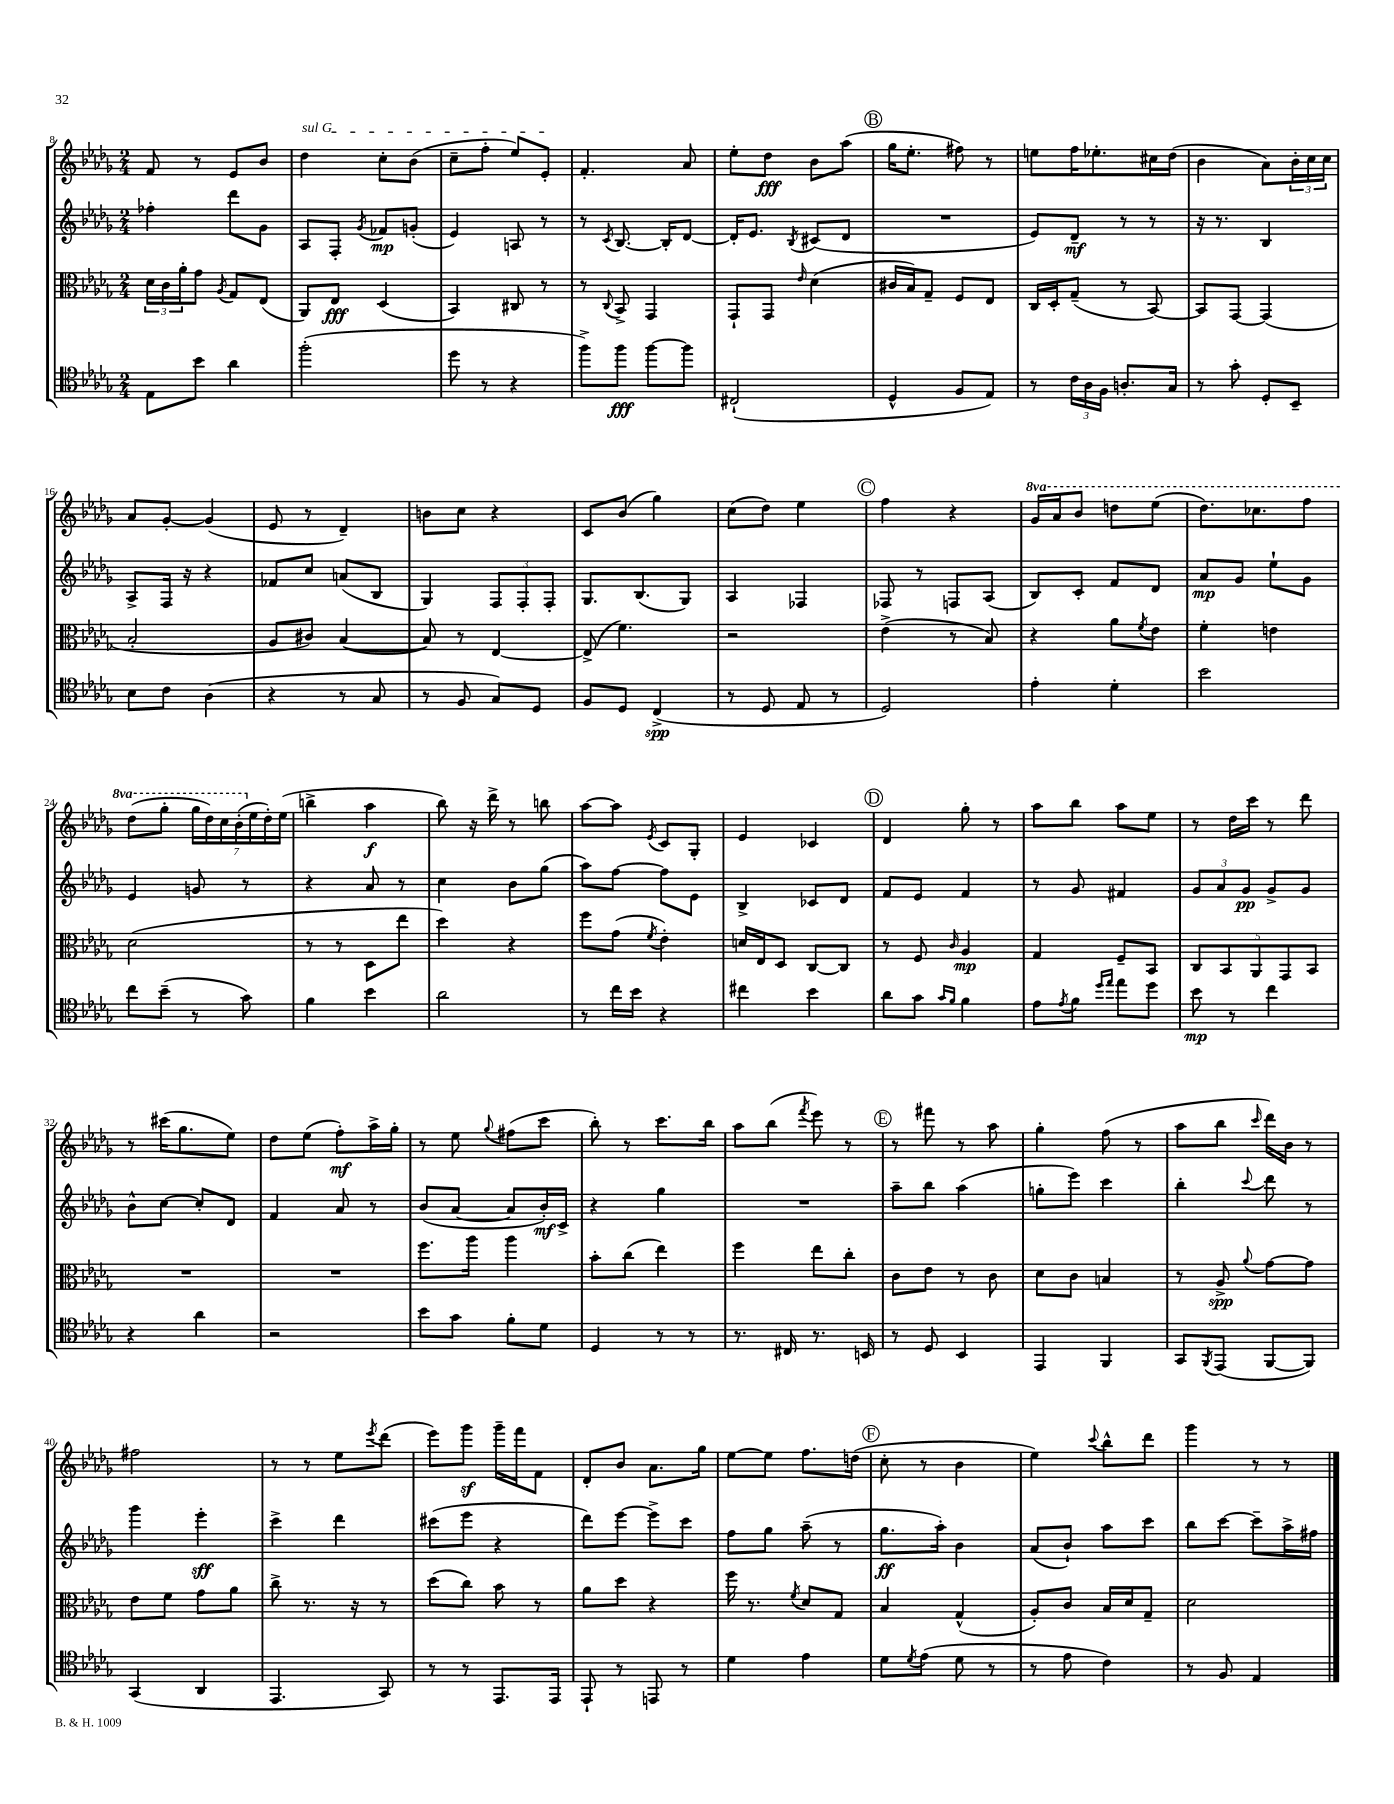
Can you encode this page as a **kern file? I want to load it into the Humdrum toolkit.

**kern	**dynam	**kern	**dynam	**kern	**dynam	**kern	**dynam
*part4	*part4	*part3	*part3	*part2	*part2	*part1	*part1
*staff4	*staff4	*staff3	*staff3	*staff2	*staff2	*staff1	*staff1
*clefC4	*	*clefC3	*	*clefG2	*	*clefG2	*
*k[b-e-a-d-g-]	*	*k[b-e-a-d-g-]	*	*k[b-e-a-d-g-]	*	*k[b-e-a-d-g-]	*
*M2/4	*	*M2/4	*	*M2/4	*	*M2/4	*
=8	=8	=8	=8	=8	=8	=8	=8
8E-\L	.	24d-\LL	.	4ff-X'\	.	8f/	.
.	.	24c\	.	.	.	.	.
.	.	24a-'\J	.	.	.	.	.
8b-\J	.	8g-\J	.	.	.	8r	.
.	.	8qA-/	.	.	.	.	.
4a-\	.	8G-/L	.	8ddd-\L	.	8e-/L	.
.	.	(8E-/J	.	8g-\J	.	8b-/J	.
=9	=9	=9	=9	=9	=9	=9	=9
!	!	!	!	!	!	!LO:TX:a:i:t=sul G	!
(2ff'\	.	8AA-/L)	.	8A-/L	.	4dd-\	.
.	.	8E-/J	fff	8F'/J	.	.	.
.	.	.	.	8qg-/	.	.	.
.	.	(4D-/	.	8f-X/L	mp	8cc'\L	.
.	.	.	.	(8gn'/J	.	(8b-\J	.
=10	=10	=10	=10	=10	=10	=10	=10
8dd-\	.	4BB-/)	.	4e-/)	.	8cc~\L	.
8r	.	.	.	.	.	8ff'\J	.
4r	.	8C#X/	.	8An/	.	8ee-/L)	.
.	.	8r	.	8r	.	8e-'/J	.
=11	=11	=11	=11	=11	=11	=11	=11
8ff^\L)	.	8r	.	8r	.	4.f'/	.
.	.	8qqC/	.	8qc/	.	.	.
8ff\J	fff	8BB-^/	.	[8.B-/	.	.	.
[8ff\L	.	4GG-/	.	.	.	.	.
.	.	.	.	16B-'/KL]	.	.	.
8ff\J]	.	.	.	[8d-/J	.	8a-/	.
=12	=12	=12	=12	=12	=12	=12	=12
(2C#X`/	.	8GG-`/L	.	16d-'/KL]	.	8ee-'\L	.
.	.	.	.	8.e-/J	.	.	.
.	.	8GG-/J	.	.	.	8dd-\J	fff
.	.	16qqe-/	.	8qB-/	.	.	.
.	.	(4d-\	.	(8c#X/L	.	8b-\L	.
.	.	.	.	8d-/J	.	(8aa-\J	.
!!LO:REH:place=s1:t=B
=13	=13	=13	=13	=13	=13	=13	=13
4D-^^/	.	16c#X/LL	.	2r	.	16gg-\KL	.
.	.	16B-/J)	.	.	.	8.ee-'\J	.
.	.	8G-~/J	.	.	.	.	.
8F/L	.	8F/L	.	.	.	8ff#X\)	.
8E-/J)	.	8E-/J	.	.	.	8r	.
=14	=14	=14	=14	=14	=14	=14	=14
8r	.	16C/LL	.	8e-/L)	.	8een\L	.
.	.	16D-'/J	.	.	.	.	.
24c\LL	.	(8G-~/J	.	8d-~/J	mf	16ff\K	.
24A-\	.	.	.	.	.	.	.
.	.	.	.	.	.	8.ee-X'\	.
24F\JJ	.	.	.	.	.	.	.
8.An'/L	.	8r	.	8r	.	.	.
.	.	[8BB-/)	.	8r	.	16cc#X\L	.
16G-/Jk	.	.	.	.	.	(16dd-\JJ	.
=15	=15	=15	=15	=15	=15	=15	=15
8r	.	8BB-/L]	.	16r	.	4b-\	.
.	.	.	.	8.r	.	.	.
8g-'\	.	[8GG-/J	.	.	.	.	.
8D-'/L	.	(4GG-/]	.	4B-/	.	8a-\L)	.
8BB-~/J	.	.	.	.	.	24b-'\L	.
.	.	.	.	.	.	24cc\	.
.	.	.	.	.	.	24cc\JJ	.
!!LO:LB:g=z
=16	=16	=16	=16	=16	=16	=16	=16
8B-\L	.	2B-'/	.	8A-^/L	.	8a-/L	.
8c\J	.	.	.	16F/Jk	.	[8g-'/J	.
.	.	.	.	16r	.	.	.
(4A-\	.	.	.	4r	.	(4g-/]	.
=17	=17	=17	=17	=17	=17	=17	=17
4r	.	8A-/L	.	8f-X/L	.	8e-/	.
.	.	8c#X/J)	.	8cc/J	.	8r	.
8r	.	([4B-/	.	(8an/L	.	4d-~/)	.
8G-/	.	.	.	8B-/J	.	.	.
=18	=18	=18	=18	=18	=18	=18	=18
8r	.	8B-/])	.	4G-/)	.	8bn\L	.
8F/	.	8r	.	.	.	8cc\J	.
8G-/L)	.	[4E-/	.	12F/L	.	4r	.
.	.	.	.	12F'/	.	.	.
8D-/J	.	.	.	.	.	.	.
.	.	.	.	12F'/J	.	.	.
=19	=19	=19	=19	=19	=19	=19	=19
8F/L	.	(8E-^/]	.	8.G-/L	.	8c/L	.
8D-/J	.	4.f\)	.	.	.	(8b-/J	.
.	.	.	.	(8.B-/	.	.	.
(4C^/	spp	.	.	.	.	4gg-\)	.
.	.	.	.	8G-/J)	.	.	.
=20	=20	=20	=20	=20	=20	=20	=20
8r	.	2r	.	4A-/	.	(8cc\L	.
8D-/	.	.	.	.	.	8dd-\J)	.
8E-/	.	.	.	4F-X/	.	4ee-\	.
8r	.	.	.	.	.	.	.
!!LO:REH:place=s1:t=C
=21	=21	=21	=21	=21	=21	=21	=21
2D-/)	.	(4e-^\	.	8F-X/	.	4ff\	.
.	.	.	.	8r	.	.	.
.	.	8r	.	8Fn/L	.	4r	.
.	.	8B-/)	.	(8A-/J	.	.	.
=22	=22	=22	=22	=22	=22	=22	=22
*	*	*	*	*	*	*8va	*
4e-'\	.	4r	.	8B-/L)	.	16gg-/LL	.
.	.	.	.	.	.	16aa-/J	.
.	.	.	.	8c'/J	.	8bb-/J	.
4d-'\	.	8a-\L	.	8f/L	.	8dddn\L	.
.	.	8qf/	.	.	.	.	.
.	.	8e-\J	.	8d-/J	.	(8eee-\J	.
=23	=23	=23	=23	=23	=23	=23	=23
2b-\	.	4f'\	.	8a-/L	mp	8.ddd-\L)	.
.	.	.	.	8g-/J	.	.	.
.	.	.	.	.	.	8.ccc-X\	.
.	.	4en\	.	8ee-`\L	.	.	.
.	.	.	.	8g-\J	.	8fff\J	.
!!LO:LB:g=z
=24	=24	=24	=24	=24	=24	=24	=24
8cc\L	.	(2d-\	.	4e-/	.	(8ddd-\L	.
(8b-~\J	.	.	.	.	.	8ggg-'\J	.
8r	.	.	.	8gn/	.	28ggg-\LL	.
.	.	.	.	.	.	28ddd-\)	.
.	.	.	.	.	.	28ccc\	.
.	.	.	.	.	.	(28bb-'\	.
8g-\)	.	.	.	8r	.	.	.
*	*	*	*	*	*	*X8va	*
.	.	.	.	.	.	28ee-\	.
.	.	.	.	.	.	28dd-'\)	.
.	.	.	.	.	.	(28ee-\JJ	.
=25	=25	=25	=25	=25	=25	=25	=25
4f\	.	8r	.	4r	.	4bbn^\	.
.	.	8r	.	.	.	.	.
4b-\	.	8D-\L	.	8a-/	.	4aa-\	f
.	.	8ee-\J	.	8r	.	.	.
=26	=26	=26	=26	=26	=26	=26	=26
2a-\	.	4dd-\)	.	4cc\	.	8bb-\)	.
.	.	.	.	.	.	16r	.
.	.	.	.	.	.	16ddd-^\	.
.	.	4r	.	8b-\L	.	8r	.
.	.	.	.	(8gg-\J	.	8bbn\	.
=27	=27	=27	=27	=27	=27	=27	=27
8r	.	8ff\L	.	8aa-\L)	.	[8aa-\L	.
16cc\LL	.	(8g-\J	.	[8ff\J	.	8aa-\J]	.
16b-\JJ	.	.	.	.	.	.	.
.	.	8qf/	.	.	.	8qe-/	.
4r	.	4e-'\)	.	8ff\L]	.	8c/L	.
.	.	.	.	8e-\J	.	8G-'/J	.
=28	=28	=28	=28	=28	=28	=28	=28
4cc#X\	.	16dn/LL	.	4B-^/	.	4e-/	.
.	.	16E-/J	.	.	.	.	.
.	.	8D-/J	.	.	.	.	.
4b-\	.	[8C/L	.	8c-X/L	.	4c-X/	.
.	.	8C/J]	.	8d-/J	.	.	.
!!LO:REH:place=s1:t=D
=29	=29	=29	=29	=29	=29	=29	=29
8a-\L	.	8r	.	8f/L	.	4d-/	.
8g-\J	.	8F/	.	8e-/J	.	.	.
16qqg-/LL	.	.	.	.	.	.	.
16qqf/JJ	.	16qqc/	.	.	.	.	.
4f\	.	4A-/	mp	4f/	.	8gg-'\	.
.	.	.	.	.	.	8r	.
=30	=30	=30	=30	=30	=30	=30	=30
8e-\L	.	4G-/	.	8r	.	8aa-\L	.
8qe-/	.	.	.	.	.	.	.
8f\J	.	.	.	8g-/	.	8bb-\J	.
16qqdd-/LL	.	.	.	.	.	.	.
16qqee-/JJ	.	.	.	.	.	.	.
8ee-\L	.	8F~/L	.	4f#X/	.	8aa-\L	.
8dd-\J	.	8BB-/J	.	.	.	8ee-\J	.
=31	=31	=31	=31	=31	=31	=31	=31
8b-\	mp	10C/L	.	12g-/L	.	8r	.
.	.	.	.	12a-/	.	.	.
.	.	10BB-/	.	.	.	.	.
8r	.	.	.	.	.	16dd-\LL	.
.	.	.	.	12g-/J	pp	.	.
.	.	.	.	.	.	16ccc\JJ	.
.	.	10AA-/	.	.	.	.	.
4cc\	.	.	.	8g-^/L	.	8r	.
.	.	10GG-/	.	.	.	.	.
.	.	.	.	8g-/J	.	8ddd-\	.
.	.	10BB-/J	.	.	.	.	.
!!LO:LB:g=z
=32	=32	=32	=32	=32	=32	=32	=32
4r	.	2r	.	8b-^^\L	.	8r	.
.	.	.	.	[8cc\J	.	(16ccc#X\KL	.
.	.	.	.	.	.	8.gg-\	.
4a-\	.	.	.	8cc'/L]	.	.	.
.	.	.	.	8d-/J	.	8ee-\J)	.
=33	=33	=33	=33	=33	=33	=33	=33
2r	.	2r	.	4f/	.	8dd-\L	.
.	.	.	.	.	.	(8ee-\J	.
.	.	.	.	8a-/	.	8ff'\L)	mf
.	.	.	.	8r	.	16aa-^\L	.
.	.	.	.	.	.	16gg-'\JJ	.
=34	=34	=34	=34	=34	=34	=34	=34
8b-\L	.	8.ff\L	.	(8b-/L	.	8r	.
8g-\J	.	.	.	[8a-/J	.	8ee-\	.
.	.	16aa-\Jk	.	.	.	.	.
.	.	.	.	.	.	8qqgg-/	.
8f'\L	.	4aa-\	.	8a-/L]	.	(8ff#X\L	.
8d-\J	.	.	.	16b-'/L)	mf	8ccc\J	.
.	.	.	.	16c^/JJ	.	.	.
=35	=35	=35	=35	=35	=35	=35	=35
4D-/	.	8b-'\L	.	4r	.	8bb-'\)	.
.	.	(8cc\J	.	.	.	8r	.
8r	.	4ee-\)	.	4gg-\	.	8.ccc\L	.
8r	.	.	.	.	.	.	.
.	.	.	.	.	.	16bb-\Jk	.
=36	=36	=36	=36	=36	=36	=36	=36
8.r	.	4ff\	.	2r	.	8aa-\L	.
.	.	.	.	.	.	(8bb-\J	.
16C#X/	.	.	.	.	.	.	.
.	.	.	.	.	.	8qfff/	.
8.r	.	8ee-\L	.	.	.	8eee-\)	.
.	.	8cc'\J	.	.	.	8r	.
16BBn/	.	.	.	.	.	.	.
!!LO:REH:place=s1:t=E
=37	=37	=37	=37	=37	=37	=37	=37
8r	.	8c\L	.	8aa-~\L	.	8r	.
8D-/	.	8e-\J	.	8bb-\J	.	8fff#X\	.
4BB-/	.	8r	.	(4aa-\	.	8r	.
.	.	8c\	.	.	.	8aa-\	.
=38	=38	=38	=38	=38	=38	=38	=38
4EE-/	.	8d-\L	.	8ggn'\L	.	4gg-'\	.
.	.	8c\J	.	8eee-\J)	.	.	.
4FF/	.	4Bn/	.	4ccc\	.	(8ff\	.
.	.	.	.	.	.	8r	.
=39	=39	=39	=39	=39	=39	=39	=39
8GG-/L	.	8r	.	4bb-'\	.	8aa-\L	.
8qFF/	.	.	.	.	.	.	.
(8EE-/J	.	8A-^/	spp	.	.	8bb-\J	.
.	.	8qqa-/	.	8qqccc/	.	16qqccc/	.
[8FF/L	.	[8g-\L	.	8ddd-\	.	16ddd-\LL)	.
.	.	.	.	.	.	16b-\JJ	.
8FF/J])	.	8g-\J]	.	8r	.	8r	.
!!LO:LB:g=z
=40	=40	=40	=40	=40	=40	=40	=40
(4GG-/	.	8e-\L	.	4ggg-\	.	2ff#X\	.
.	.	8f\J	.	.	.	.	.
4AA-/	.	8g-\L	.	4eee-'\	sff	.	.
.	.	8a-\J	.	.	.	.	.
=41	=41	=41	=41	=41	=41	=41	=41
4.EE-/	.	8cc^\	.	4ccc^\	.	8r	.
.	.	8.r	.	.	.	8r	.
.	.	.	.	4ddd-\	.	8ee-\L	.
.	.	16r	.	.	.	.	.
.	.	.	.	.	.	8qeee-/	.
8GG-/)	.	8r	.	.	.	(8ddd-\J	.
=42	=42	=42	=42	=42	=42	=42	=42
8r	.	(8dd-\L	.	(8ccc#X\L	.	8eee-\L)	.
8r	.	8cc\J)	.	8eee-\J	.	8ggg-z\J	.
8.EE-/L	.	8b-\	.	4r	.	16ggg-~\LL	.
.	.	.	.	.	.	16fff\J	.
.	.	8r	.	.	.	8f\J	.
16EE-/Jk	.	.	.	.	.	.	.
=43	=43	=43	=43	=43	=43	=43	=43
8EE-`/	.	8a-\L	.	8ddd-\L)	.	8d-'/L	.
8r	.	8dd-\J	.	[8eee-\J	.	8b-/J	.
8EEn/	.	4r	.	8eee-^\L]	.	8.a-\L	.
8r	.	.	.	8ccc\J	.	.	.
.	.	.	.	.	.	16gg-\Jk	.
=44	=44	=44	=44	=44	=44	=44	=44
4d-\	.	16ff\	.	8ff\L	.	[8ee-\L	.
.	.	8.r	.	.	.	.	.
.	.	.	.	8gg-\J	.	8ee-\J]	.
.	.	8qf/	.	.	.	.	.
4e-\	.	8d-/L	.	(8aa-~\	.	8.ff\L	.
.	.	8G-/J	.	8r	.	.	.
.	.	.	.	.	.	(16ddn\Jk	.
!!LO:REH:place=s1:t=F
=45	=45	=45	=45	=45	=45	=45	=45
8d-\L	.	4B-/	.	8.gg-\L	ff	8cc'\	.
8qd-/	.	.	.	.	.	.	.
(8e-\J	.	.	.	.	.	8r	.
.	.	.	.	16aa-'\Jk)	.	.	.
8d-\	.	(4G-^^/	.	4b-\	.	4b-\	.
8r	.	.	.	.	.	.	.
=46	=46	=46	=46	=46	=46	=46	=46
8r	.	8A-'/L)	.	(8a-/L	.	4ee-\)	.
8e-\	.	8c/J	.	8b-`/J)	.	.	.
.	.	.	.	.	.	8qqccc/	.
4c\)	.	16B-/LL	.	8aa-\L	.	8bb-^^\L	.
.	.	16d-/J	.	.	.	.	.
.	.	8G-~/J	.	8ccc\J	.	8ddd-\J	.
=47	=47	=47	=47	=47	=47	=47	=47
8r	.	2d-\	.	8bb-\L	.	4ggg-\	.
8F/	.	.	.	[8ccc\J	.	.	.
4E-/	.	.	.	8ccc~\L]	.	8r	.
.	.	.	.	16aa-^\L	.	8r	.
.	.	.	.	16ff#X\JJ	.	.	.
==	==	==	==	==	==	==	==
*-	*-	*-	*-	*-	*-	*-	*-
